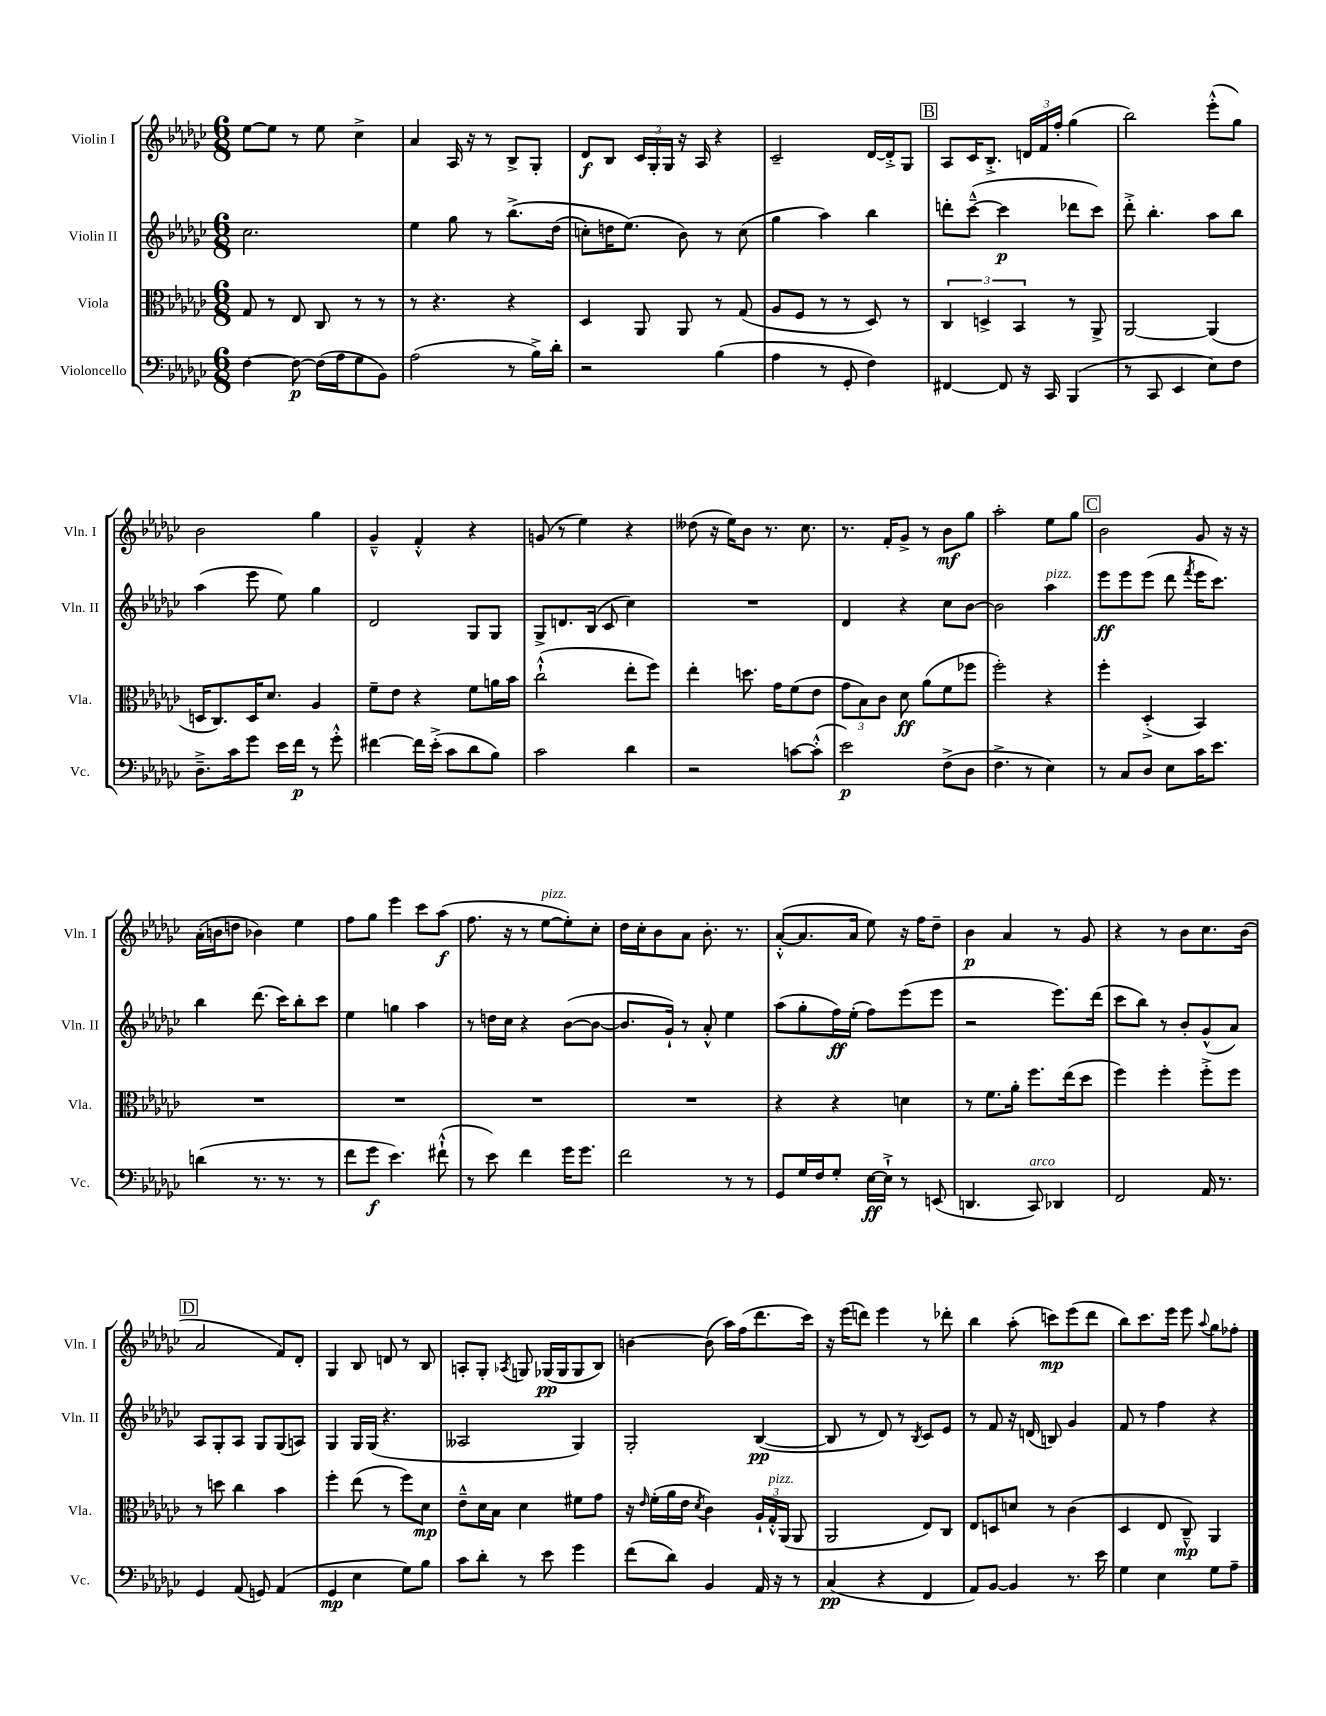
<<
\new StaffGroup <<
\new Staff = "s0" \with { instrumentName = "Violin I" shortInstrumentName = "Vln. I" } {
    \clef treble \key ges \major \numericTimeSignature \time 6/8
    \autoBeamOff ees''8[~ ees''8] r8 ees''8 ces''4-> |
    aes'4 aes16 r16 r8 bes8[-> ges8]-. |
    des'8[\f bes8] \tuplet 3/2 { ces'16[ ges16-. ges16] } r16 aes16 r4 |
    ces'2-- des'16[~ des'16-.-> ges8] |
    \mark \markup { \box "B" } aes8[ ces'16 bes8.]-.-> \tuplet 3/2 { d'16[ f'16 f''16]-. } ges''4( |
    bes''2) ees'''8[-.-^( ges''8]) |
    bes'2 ges''4 |
    ges'4---^ f'4-.-^ r4 |
    g'8( r8 ees''4) r4 |
    deses''8( r16 ees''16[) bes'8] r8. ces''8. |
    r8. f'16[-. ges'8]-> r8 bes'8[\mf ges''8] |
    aes''2-. ees''8[ ges''8] |
    \mark \markup { \box "C" } bes'2 ges'8 r16 r16 |
    aes'16[-.( b'16 d''8] bes'4) ees''4 |
    f''8[ ges''8] ees'''4 ces'''8[ aes''8]\f( |
    f''8. r16 r8 ees''8[~^\markup { \italic "pizz." } ees''8-.) ces''8]-. |
    des''16[ ces''16-. bes'8 aes'8] bes'8.-. r8. |
    aes'8[~-.-^( aes'8. aes'16] ees''8) r16 f''16[ des''8]-- |
    bes'4\p aes'4 r8 ges'8 |
    r4 r8 bes'8[ ces''8. bes'16]( |
    \mark \markup { \box "D" } aes'2 f'8[) des'8]-. |
    ges4 bes8 d'8 r8 bes8 |
    a8[-. ges8]-. \acciaccatura { aes8 } g8 ges16[\pp( ges16 ges8 bes8]) |
    b'4~ b'8( aes''16[) f''16( des'''8. ces'''16]) |
    r16 ees'''16[( d'''8]) ees'''4 r8 des'''8-. |
    bes''4 aes''8-.( c'''8[\mp) ees'''8( des'''8] |
    bes''8[) ces'''8. ees'''16] ees'''8 \appoggiatura { aes''8 } ges''8[ fes''8]-. \bar "|." |
}
\new Staff = "s1" \with { instrumentName = "Violin II" shortInstrumentName = "Vln. II" } {
    \clef treble \key ges \major \numericTimeSignature \time 6/8
    \autoBeamOff ces''2. |
    ees''4 ges''8 r8 bes''8.[->\( des''16]( |
    c''8[-.) d''16 ees''8.](\) bes'8) r8 c''8( |
    ges''4 aes''4) bes''4 |
    \mark \markup { \box "B" } d'''8[-. ces'''8]~---^( ces'''4\p des'''8[ ces'''8]) |
    des'''8-.-> bes''4.-. aes''8[ bes''8] |
    aes''4( ees'''8 ees''8) ges''4 |
    des'2 ges8[ ges8] |
    ges8[-> d'8. bes16]( ces'8 ces''4) |
    R2. |
    des'4 r4 ces''8[ bes'8]~ |
    bes'2 aes''4^\markup { \italic "pizz." } |
    \mark \markup { \box "C" } ees'''8[\ff ees'''8 ees'''8]( des'''8 \acciaccatura { f'''8 } ees'''16[ ces'''8.]) |
    bes''4 des'''8.( ces'''16[) bes''8-. ces'''8] |
    ees''4 g''4 aes''4 |
    r8 d''16[ ces''16] r4 bes'8[~( bes'8]~ |
    bes'8.[ ges'16]-!) r8 aes'8-.-^ ees''4 |
    aes''8[( ges''8-. f''16\ff) ees''16]-.( f''8[) ees'''8( ees'''8] |
    r2 ees'''8.[) des'''16]( |
    ces'''8[ bes''8]) r8 bes'8[-. ges'8-^( aes'8]) |
    \mark \markup { \box "D" } aes8[ ges8-. aes8] ges8[ ges8( a8]) |
    ges4 ges16[ ges16]( r4. |
    aeses2 ges4) |
    ges2-. bes4~\pp( |
    bes8 r8 des'8) r8 \acciaccatura { bes8 } ces'8[ ees'8] |
    r8 f'8 r16 d'16( b8) ges'4 |
    f'8 r8 f''4 r4 \bar "|." |
}
\new Staff = "s2" \with { instrumentName = "Viola" shortInstrumentName = "Vla." } {
    \clef alto \key ges \major \numericTimeSignature \time 6/8
    \autoBeamOff ges8 r8 ees8 ces8 r8 r8 |
    r8 r4. r4 |
    des4 aes,8 aes,8 r8 ges8( |
    aes8[ f8] r8 r8 des8) r8 |
    \mark \markup { \box "B" } \tuplet 3/2 { ces4 d4-> bes,4 } r8 aes,8-> |
    aes,2~ aes,4( |
    d16[ ces8.) d16 des'8.] aes4 |
    f'8[-- ees'8] r4 f'8[ a'16 bes'16] |
    ces''2-!-^( ees''8[-. f''8]) |
    ees''4-. d''8. ges'16[ f'8( ees'8] |
    \tuplet 3/2 { ges'8[ bes8) ces'8] } des'8\ff aes'8[( f'8 fes''8] |
    f''2-.) r4 |
    \mark \markup { \box "C" } f''4-. des4-.->( bes,4) |
    R2. |
    R2. |
    R2. |
    R2. |
    r4 r4 d'4 |
    r8 f'8.[ aes'16]-. f''8.[ ees''16( des''8] |
    f''4) f''4-. f''8[-.-> f''8] |
    \mark \markup { \box "D" } r8 d''8 ces''4 bes'4 |
    f''4-. ees''8( r8 f''8[) des'8]\mp |
    ees'8[---^ des'16 bes16] des'4 fis'8[ ges'8] |
    r16 \grace { ees'16 } f'16[-.( aes'16 ees'16] \acciaccatura { des'8 } ces'4) \tuplet 3/2 { aes16[-! ges16-.-^^\markup { \italic "pizz." } aes,16]( } aes,8 |
    aes,2 ees8[) ces8] |
    ees8[ d8 d'8] r8 ces'4( |
    des4 ees8 ces8---^\mp) aes,4 \bar "|." |
}
\new Staff = "s3" \with { instrumentName = "Violoncello" shortInstrumentName = "Vc." } {
    \clef bass \key ges \major \numericTimeSignature \time 6/8
    \autoBeamOff f4~ f8~\p f16[( aes16 ges8 bes,8]) |
    aes2( r8 bes16[->) des'16]-. |
    r2 bes4( |
    aes4 r8 ges,8-. f4) |
    \mark \markup { \box "B" } fis,4~ fis,8 r16 ces,16 bes,,4( |
    r8 ces,8 ees,4 ees8[) f8] |
    des8.[---> ces'16 ges'8] ees'16[ f'16]\p r8 ges'8-.-^ |
    fis'4~ fis'16[ ees'16]-.->( ces'8[ des'8 bes8]) |
    ces'2 des'4 |
    r2 c'8[~ c'8]-.-^( |
    ees'2\p) f8[->( des8] |
    f4.-> r8 ees4) |
    \mark \markup { \box "C" } r8 ces8[ des8] ees8[ ces'16 ees'8.] |
    d'4( r8. r8. r8 |
    f'8[ ges'8]\f ees'4.) fis'8-!-^( |
    r8 ees'8) f'4 ges'16[ ges'8.] |
    f'2 r8 r8 |
    ges,8[ ges16 f16 ges8]-. ees16[~\ff ees16]-!-> r8 e,8( |
    d,4. ces,8^\markup { \italic "arco" }) des,4 |
    f,2 aes,16 r8. |
    \mark \markup { \box "D" } ges,4 aes,8( g,8) aes,4( |
    ges,4\mp ees4 ges8[) bes8] |
    ces'8[ des'8]-. r8 ees'8 ges'4 |
    f'8[( des'8]) bes,4 aes,16 r16 r8 |
    ces4\pp( r4 f,4 |
    aes,8[) bes,8]~ bes,4 r8. ees'16 |
    ges4 ees4 ges8[ aes8]-- \bar "|." |
}
>>
>>
\layout { \context { \Score \remove "Bar_number_engraver" } }
